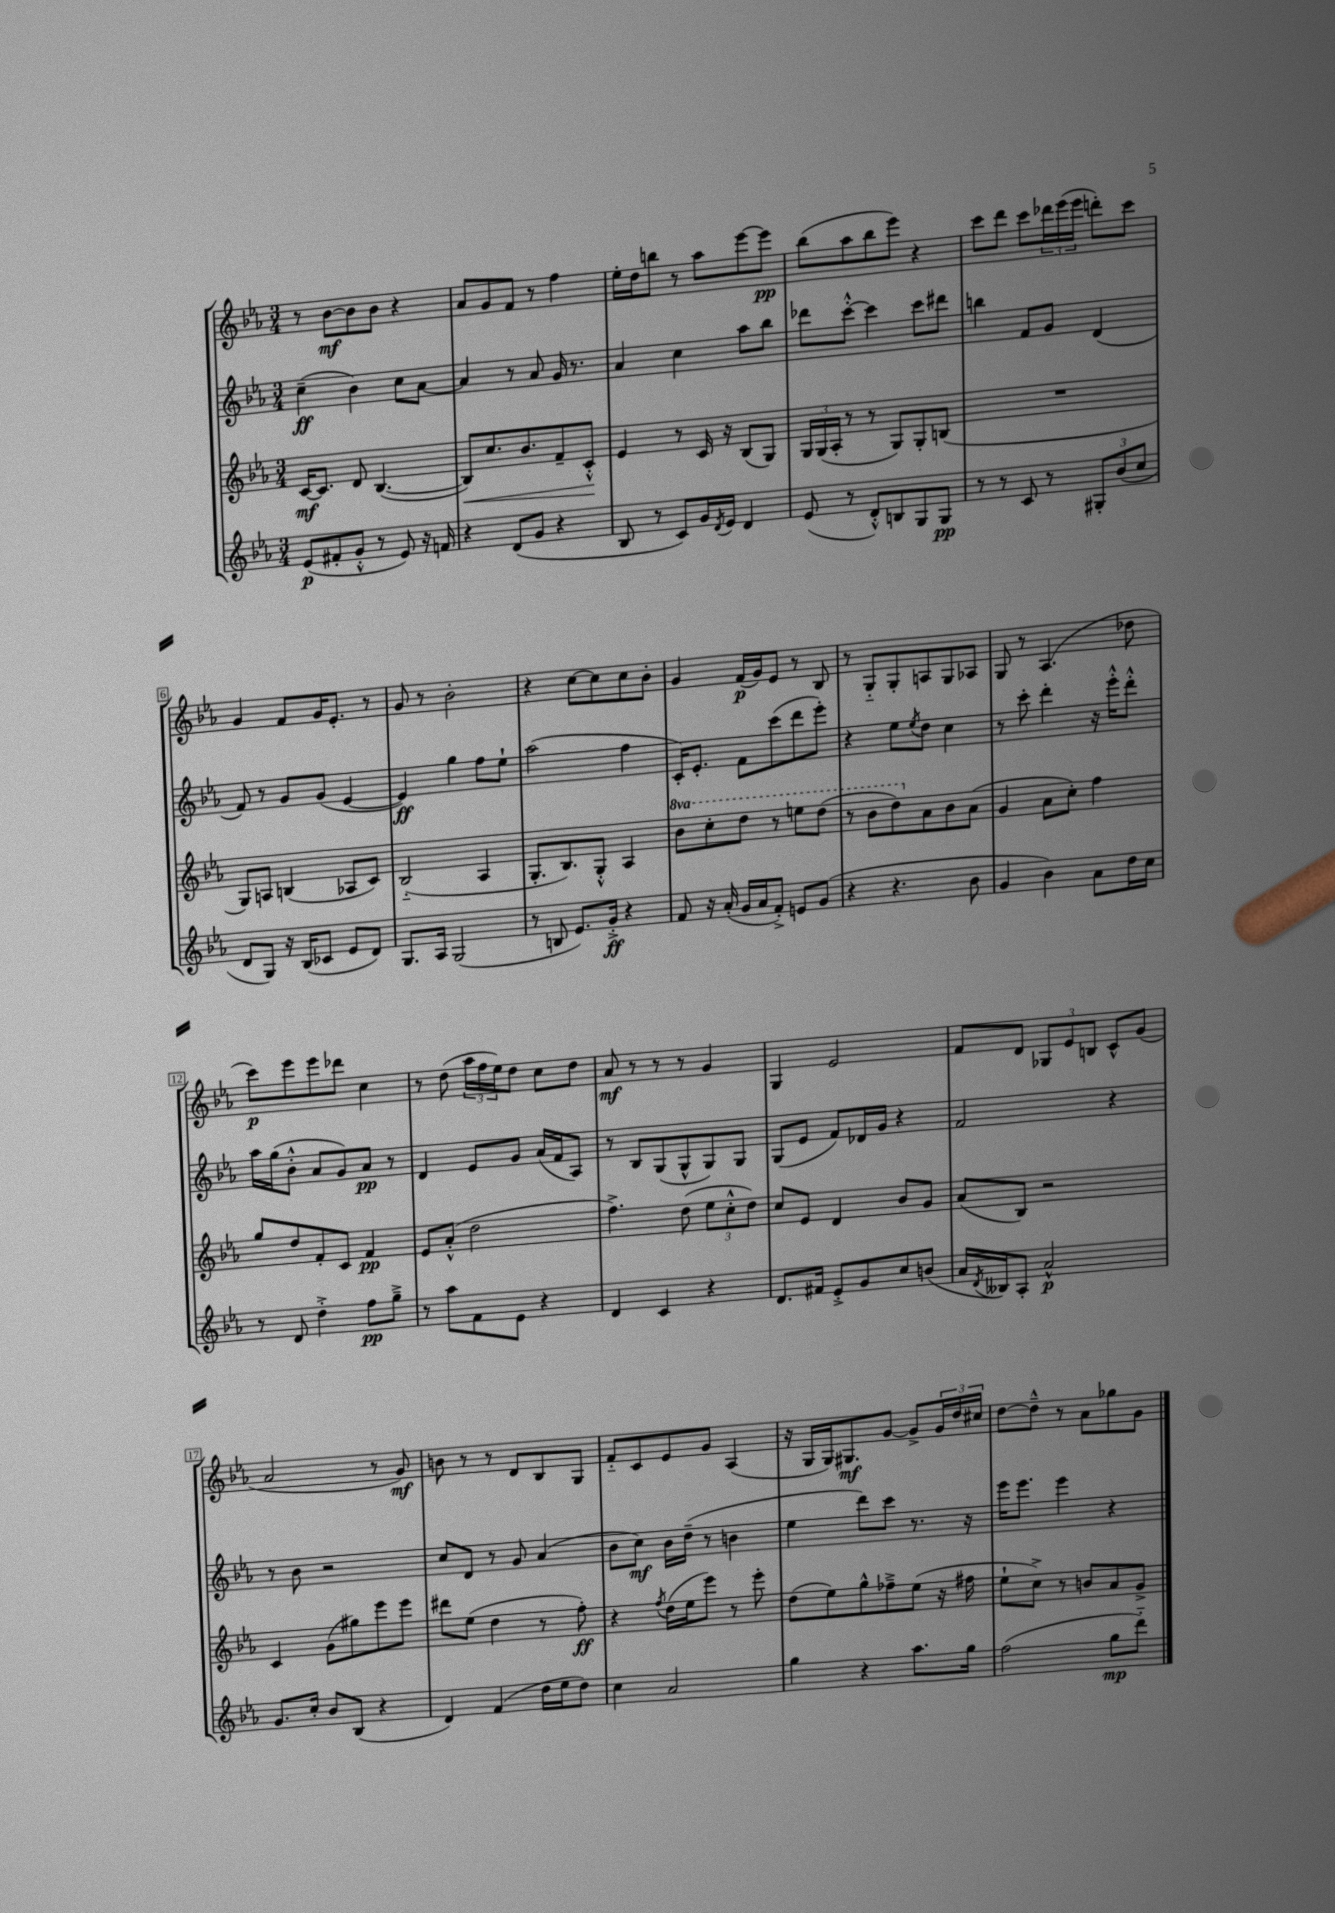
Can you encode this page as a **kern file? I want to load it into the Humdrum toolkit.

**kern	**dynam	**kern	**dynam	**kern	**dynam	**kern	**dynam
*part4	*part4	*part3	*part3	*part2	*part2	*part1	*part1
*staff4	*staff4	*staff3	*staff3	*staff2	*staff2	*staff1	*staff1
*clefG2	*	*clefG2	*	*clefG2	*	*clefG2	*
*k[b-e-a-]	*	*k[b-e-a-]	*	*k[b-e-a-]	*	*k[b-e-a-]	*
*M3/4	*	*M3/4	*	*M3/4	*	*M3/4	*
=1	=1	=1	=1	=1	=1	=1	=1
(8e-/L	p	[16c/KL	mf	(4cc~\	ff	8r	.
.	.	8.c/J]	.	.	.	.	.
8f#X'/	.	.	.	.	.	[8b-\L	mf
8g'^^/J	.	8d/	.	4b-\)	.	8b-\]	.
8r	.	([4.B-/	.	.	.	8b-\J	.
8e-/)	.	.	.	8cc\L	.	4r	.
16r	.	.	.	[8a-\J	.	.	.
16fn/	.	.	.	.	.	.	.
=2	=2	=2	=2	=2	=2	=2	=2
!	!	!	!LO:HP:b	!	!	!	!
4r	.	8B-/L])	<	4a-/]	.	8a-/L	.
.	.	8.cc/	.	.	.	8g/	.
(8d/L	.	.	.	8r	.	8f/J	.
.	.	8.b-/	.	.	.	.	.
8g/J	.	.	.	8a-/	.	8r	.
4r	.	8f~/	.	16g/	.	4ff\	.
.	.	.	.	8.r	.	.	.
.	.	8c'^^/J	.	.	.	.	.
.	.	.	[	.	.	.	.
=3	=3	=3	=3	=3	=3	=3	=3
8B-/	.	4e-/	.	4a-/	.	16ee-'\LL	.
.	.	.	.	.	.	16dd\J	.
8r	.	.	.	.	.	8bbn\J	.
8c/L)	.	8r	.	4cc\	.	8r	.
16g/L	.	16c/	.	.	.	8aa-\L	.
8qd/	.	.	.	.	.	.	.
16e-/JJ	.	16r	.	.	.	.	.
4d/	.	(8B-/L	.	8aa-\L	.	[8eee-\	.
.	.	8G/J)	.	8bb-\J	.	8eee-\J]	pp
=4	=4	=4	=4	=4	=4	=4	=4
(8e-/	.	24G/LL	.	8ddd-X\L	.	(8bb-\L	.
.	.	(24G/	.	.	.	.	.
.	.	24A-'/JJ	.	.	.	.	.
8r	.	8r	.	[8ccc'^^\J	.	8aa-\	.
8d'^^/L)	.	8r	.	4ccc\]	.	8bb-\	.
8Bn/	.	8G/L)	.	.	.	8eee-\J)	.
8G/	.	8G'/	.	8ccc\L	.	4r	.
8G/J	pp	(8Bn/J	.	8ddd#X\J	.	.	.
=5	=5	=5	=5	=5	=5	=5	=5
8r	.	2.r	.	4bbn\	.	8ccc\L	.
8r	.	.	.	.	.	8ddd\J	.
8c/	.	.	.	8f/L	.	8ccc\L	.
8r	.	.	.	8g/J	.	24ddd-X\L	.
.	.	.	.	.	.	(24eee-\	.
.	.	.	.	.	.	24eee-\JJ	.
12G#X'/L	.	.	.	(4d/	.	8dddn'\L)	.
(12b-/	.	.	.	.	.	.	.
.	.	.	.	.	.	8ccc\J	.
12cc/J	.	.	.	.	.	.	.
!!LO:LB:g=z
=6	=6	=6	=6	=6	=6	=6	=6
8d/L	.	8G/L)	.	8f/)	.	4g/	.
8G/J)	.	8An/J	.	8r	.	.	.
16r	.	(4Bn/	.	8g/L	.	8f/L	.
(16B-/KL	.	.	.	.	.	.	.
8c-X/J	.	.	.	(8g/J	.	16g/K	.
.	.	.	.	.	.	8.e-'/J	.
8e-/L	.	8A-X/L	.	[4e-/	.	.	.
8d/J)	.	8c/J)	.	.	.	8r	.
=7	=7	=7	=7	=7	=7	=7	=7
8.G/L	.	(2B-/	.	4e-/])	ff	8g/	.
.	.	.	.	.	.	8r	.
16A-/Jk	.	.	.	.	.	.	.
(2G/	.	.	.	4gg\	.	2b-'\	.
.	.	4A-/	.	8ff\L	.	.	.
.	.	.	.	8ee-`\J	.	.	.
=8	=8	=8	=8	=8	=8	=8	=8
8r	.	8.G'/L	.	(2aa-\	.	4r	.
8Bn/	.	.	.	.	.	.	.
.	.	8.B-/)	.	.	.	.	.
8.e-/L)	.	.	.	.	.	[8cc\L	.
.	.	8G'^^/J	.	.	.	8cc\]	.
16g'^/Jk	ff	.	.	.	.	.	.
4r	.	4A-/	.	4ff\	.	8cc\	.
.	.	.	.	.	.	8b-'\J	.
=9	=9	=9	=9	=9	=9	=9	=9
*	*	*8va	*	*	*	*	*
8f/	.	8bb-\L	.	16c'/KL)	.	4g/	.
.	.	.	.	8.e-'/J	.	.	.
16r	.	8ccc'\	.	.	.	.	.
(16a-'/	.	.	.	.	.	.	.
16g/LL	.	8ddd\J	.	8f\L	.	(16f/LL	p
16a-/J	.	.	.	.	.	16g/J)	.
8f'^/J)	.	8r	.	(8ccc\	.	8e-/J	.
8en/L	.	8eeen\L	.	8ddd\	.	8r	.
(8g/J	.	(8ddd\J	.	8eee-'\J)	.	8B-/	.
=10	=10	=10	=10	=10	=10	=10	=10
4r	.	8r	.	4r	.	8r	.
.	.	8bb-\L	.	.	.	8G/L	.
4.r	.	8ddd\)	.	8ee-\L	.	8G'/	.
.	.	.	.	8qee-/	.	.	.
*	*	*X8va	*	*	*	*	*
.	.	8a-\	.	8dd\J	.	8An/	.
.	.	8b-\	.	4cc\	.	8G/	.
8b-\	.	(8a-\J	.	.	.	8A-X/J	.
=11	=11	=11	=11	=11	=11	=11	=11
4g/	.	4g/	.	8r	.	8G/	.
.	.	.	.	8ccc'\	.	8r	.
4b-\)	.	8a-\L	.	4ddd'\	.	(4.A-/	.
.	.	8cc'\J)	.	.	.	.	.
8a-\L	.	4ff\	.	16r	.	.	.
.	.	.	.	16eee-'^^\KL	.	.	.
16dd\L	.	.	.	8ddd'^^\J	.	8dd-X\	.
16cc\JJ	.	.	.	.	.	.	.
!!LO:LB:g=z
=12	=12	=12	=12	=12	=12	=12	=12
8r	.	8gg/L	.	16aa-\LL	.	8ccc\L)	p
.	.	.	.	(16gg\J	.	.	.
8d/	.	8dd/	.	8b-'^^\J	.	8eee-\	.
4dd'^\	.	8f'/	.	8a-/L	.	8eee-\	.
.	.	8c/J	.	8g/)	.	8ddd-X\J	.
8ff\L	pp	4f/	pp	8a-/J	pp	4cc\	.
8gg~^\J	.	.	.	8r	.	.	.
=13	=13	=13	=13	=13	=13	=13	=13
8r	.	8e-/L	.	4d/	.	8r	.
8aa-\L	.	(8a-'^^/J	.	.	.	(8dd\	.
8f\	.	2dd\	.	8e-/L	.	24aa-\LL	.
.	.	.	.	.	.	24ff\	.
.	.	.	.	.	.	24ee-\J)	.
8e-\J	.	.	.	8g/J	.	8dd\J	.
4r	.	.	.	(16a-/LL	.	8cc\L	.
.	.	.	.	16f/J	.	.	.
.	.	.	.	8A-/J)	.	8dd\J	.
=14	=14	=14	=14	=14	=14	=14	=14
4d/	.	4.ff^\)	.	8r	.	8a-/	mf
.	.	.	.	8B-/L	.	8r	.
4c/	.	.	.	(8G/	.	8r	.
.	.	(8dd\	.	8G^^/	.	8r	.
4r	.	12ee-\L	.	8G/)	.	4g/	.
.	.	12cc'^^\	.	.	.	.	.
.	.	.	.	8G/J	.	.	.
.	.	12dd\J)	.	.	.	.	.
=15	=15	=15	=15	=15	=15	=15	=15
8.d/L	.	8cc/L	.	(8G/L	.	4G/	.
.	.	8e-/J	.	8e-/J	.	.	.
16f#X/Jk	.	.	.	.	.	.	.
8e-'^/L	.	4d/	.	8f/L)	.	2e-/	.
8g/	.	.	.	16d-X/L	.	.	.
.	.	.	.	16g/JJ	.	.	.
8cc/	.	8b-/L	.	4r	.	.	.
(8bn/J	.	8g/J	.	.	.	.	.
=16	=16	=16	=16	=16	=16	=16	=16
16a-/LL	.	(8a-/L	.	2f/	.	8f/L	.
8qd/	.	.	.	.	.	.	.
16B--X/J)	.	.	.	.	.	.	.
8A-'/J	.	8B-/J)	.	.	.	8d/J	.
2a-^^/	p	2r	.	.	.	12G-X/L	.
.	.	.	.	.	.	12e-/	.
.	.	.	.	.	.	12Bn/J	.
.	.	.	.	4r	.	8c^^/L	.
.	.	.	.	.	.	(8g/J	.
!!LO:LB:g=z
=17	=17	=17	=17	=17	=17	=17	=17
8.g/L	.	4c/	.	8r	.	2a-/	.
.	.	.	.	8b-\	.	.	.
16cc'/Jk	.	.	.	.	.	.	.
8b-/L	.	(8g\L	.	2r	.	.	.
(8B-/J	.	8gg#X\)	.	.	.	.	.
4r	.	8eee-\	.	.	.	8r	.
.	.	8eee-\J	.	.	.	8g/)	mf
=18	=18	=18	=18	=18	=18	=18	=18
4d/)	.	8ddd#X\L	.	8cc/L	.	8bn\	.
.	.	(8ee-\J	.	8d/J	.	8r	.
(4f/	.	4dd\	.	8r	.	8r	.
.	.	.	.	8g/	.	8d/L	.
16dd\LL	.	8r	.	(4a-/	.	8B-/	.
16ee-\J	.	.	.	.	.	.	.
8dd\J)	.	8ff'\)	ff	.	.	8G/J	.
=19	=19	=19	=19	=19	=19	=19	=19
4cc\	.	4r	.	8b-\L	.	8f/L	.
.	.	.	.	8cc\J)	mf	8c/	.
.	.	8qff/	.	.	.	.	.
2a-/	.	(16dd\LL	.	16b-\LL	.	8e-/	.
.	.	16ee-\J	.	(16dd~\JJ	.	.	.
.	.	8eee-\J)	.	8r	.	8g/J	.
.	.	8r	.	4bn\	.	(4A-/	.
.	.	8eee-'\	.	.	.	.	.
=20	=20	=20	=20	=20	=20	=20	=20
4gg\	.	(8dd\L	.	4ee-\	.	16r	.
.	.	.	.	.	.	16G/LL	.
.	.	8ee-\)	.	.	.	16G/J)	.
.	.	.	.	.	.	8.G#X/	mf
4r	.	8gg^^\	.	8ddd\L)	.	.	.
.	.	8ff-X~^\	.	8ccc\J	.	[8g/J	.
8.aa-\L	.	(8ee-\J	.	8.r	.	8g^/L]	.
.	.	16r	.	.	.	24g/L	.
.	.	.	.	.	.	24dd/	.
16gg\Jk	.	16ff#X\	.	16r	.	.	.
.	.	.	.	.	.	24cc#X/JJ	.
=21	=21	=21	=21	=21	=21	=21	=21
(2ff\	.	8ee-`\L	.	16eee-\KL	.	[8dd\L	.
.	.	.	.	8.eee-\J	.	.	.
.	.	8cc^\J)	.	.	.	8dd~^^\J]	.
.	.	8r	.	4eee-\	.	8r	.
.	.	8bn/L	.	.	.	8a-\L	.
8gg\L	mp	8a-/	.	4r	.	8gg-X\	.
8ddd\J)	.	8g^/J	.	.	.	8g\J	.
==	==	==	==	==	==	==	==
*-	*-	*-	*-	*-	*-	*-	*-
